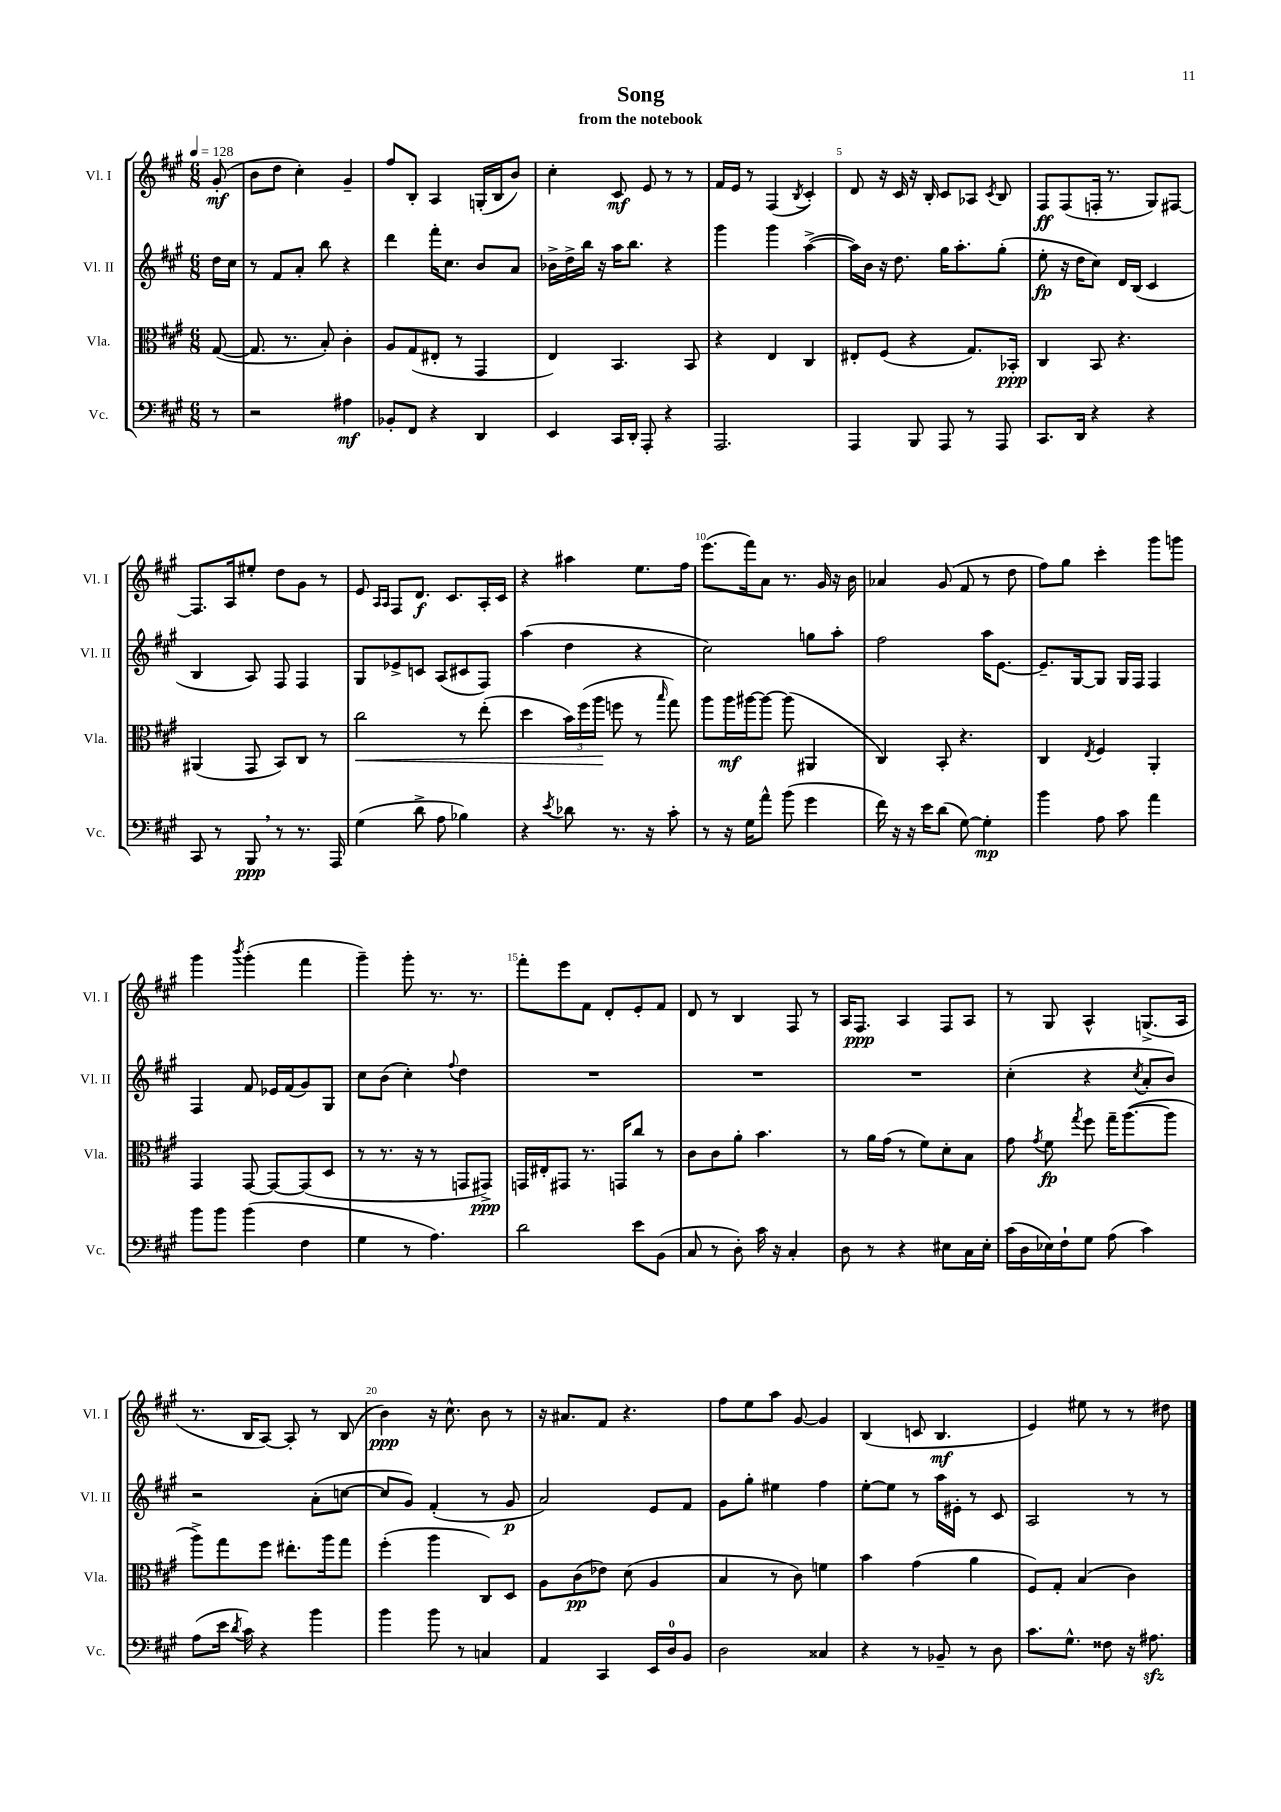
\header { title = "Song" subtitle = "from the notebook" }
<<
\new StaffGroup <<
\new Staff = "s0" \with { instrumentName = "Vl. I" shortInstrumentName = "Vl. I" } {
    \clef treble \key a \major \numericTimeSignature \time 6/8 \partial 8 \tempo 4 = 128
    \autoBeamOff gis'8-.\mf( |
    b'8[ d''8] cis''4-.) gis'4-- |
    fis''8[ b8]-. a4 g16[-.( b16 b'8]) |
    cis''4-. cis'8\mf e'8 r8 r8 |
    fis'16[ e'16] r8 fis4( \acciaccatura { b8 } cis'4-.) |
    d'8 r16 cis'16 r16 b16-. cis'8[ aes8] \acciaccatura { cis'8 } b8 |
    fis8[\ff fis8( f16]-. r8. gis8[) fis8]~ |
    fis8.[ a16 eis''8]-. d''8[ gis'8] r8 |
    e'8 \grace { a16[ a16] } fis8[ d'8.]\f cis'8.[ a16-. cis'16] |
    r4 ais''4 e''8.[ fis''16] |
    e'''8.[( fis'''16) a'8] r8. gis'16 r16 b'16 |
    aes'4 gis'8( fis'8 r8 d''8 |
    fis''8[) gis''8] cis'''4-. gis'''8[ g'''8] |
    gis'''4 \acciaccatura { b'''8 } gis'''4-.( fis'''4 |
    gis'''4--) gis'''8-. r8. r8. |
    fis'''8[-. e'''8 fis'8] d'8[-. e'8-. fis'8] |
    d'8 r8 b4 fis8 r8 |
    a16[ fis8.]\ppp a4 fis8[ a8] |
    r8 gis8 a4-^ g8.[->( a16] |
    r8. b16[ a8]~) a8-. r8 b8( |
    b'4\ppp) r16 cis''8.-^ b'8 r8 |
    r16 ais'8.[ fis'8] r4. |
    fis''8[ e''8 a''8] gis'8~ gis'4 |
    b4( c'8 b4.\mf |
    e'4) eis''8 r8 r8 dis''8 \bar "|." |
}
\new Staff = "s1" \with { instrumentName = "Vl. II" shortInstrumentName = "Vl. II" } {
    \clef treble \key a \major \numericTimeSignature \time 6/8 \partial 8
    \autoBeamOff d''16[ cis''16] |
    r8 fis'8[ a'8]-. b''8 r4 |
    d'''4 fis'''16[-. cis''8.] b'8[ a'8] |
    bes'16[-> d''16-> b''16] r16 a''16[ b''8.] r4 |
    gis'''4 gis'''4 a''4~->( |
    a''16[) b'16] r16 d''8. gis''16[ a''8.-. gis''8]-.( |
    e''8-.\fp r16 d''16[ cis''8]) d'16[ b16]( cis'4 |
    b4 a8) fis8 fis4 |
    gis8[ ees'8-> c'8] a8[( cis'8 fis8]) |
    a''4( d''4 r4 |
    cis''2) g''8[ a''8]-. |
    fis''2 a''16[ e'8.]~ |
    e'8.[-- gis16~ gis8] gis16[ fis16] fis4 |
    fis4 fis'8 ees'16[ fis'16( gis'8) gis8] |
    cis''8[ b'8]( cis''4-.) \appoggiatura { fis''8 } d''4 |
    R2. |
    R2. |
    R2. |
    cis''4-.( r4 \acciaccatura { cis''8 } a'8[-. b'8]) |
    r2 a'8[-.( c''8]~ |
    c''8[ gis'8]) fis'4-.( r8 gis'8\p |
    a'2) e'8[ fis'8] |
    gis'8[ gis''8]-. eis''4 fis''4 |
    e''8[~-. e''8] r8 a''16[ eis'16]-. r8 cis'8 |
    a2 r8 r8 \bar "|." |
}
\new Staff = "s2" \with { instrumentName = "Vla." shortInstrumentName = "Vla." } {
    \clef alto \key a \major \numericTimeSignature \time 6/8 \partial 8
    \autoBeamOff gis8~( |
    gis8. r8. b8-.) cis'4-. |
    a8[ gis8( eis8]-. r8 gis,4 |
    e4) b,4. b,8 |
    r4 e4 cis4 |
    eis8[-. fis8]( r4 gis8.[) bes,16]-.\ppp |
    cis4 b,8 r4. |
    ais,4( gis,8 b,8[) cis8] r8 |
    cis''2\< r8 e''8-.( |
    d''4 \tuplet 3/2 { b'16[) fis''16( a''16]\! } f''8 r8 \grace { b''16 } gis''8) |
    a''8[ a''16\mf ais''16~ ais''8]~ ais''8( ais,4 |
    cis4) b,8-. r4. |
    cis4 \acciaccatura { e8 } fis4 a,4-. |
    gis,4 gis,8~ gis,8[~ gis,8( d8] |
    r8 r8. r16 r8 g,8[ gis,8]->\ppp) |
    g,16[ eis16-. gis,8] r8. g,16[ cis''8] r8 |
    cis'8[ cis'8 a'8]-. b'4. |
    r8 a'16[ gis'16]( r8 fis'8[) d'8-. b8] |
    gis'8 \acciaccatura { gis'8 } fis'8\fp \acciaccatura { gis''8 } fis''8 gis''16[-- a''8.~( a''8] |
    a''8[->) gis''8 fis''8] eis''8.[-. a''16 gis''8] |
    fis''4-.( a''4 cis8[) d8] |
    a8[ cis'8\pp( ees'8]) d'8( a4 |
    b4 r8 cis'8) f'4 |
    b'4 gis'4( a'4 |
    fis8[) gis8]-. b4( cis'4) \bar "|." |
}
\new Staff = "s3" \with { instrumentName = "Vc." shortInstrumentName = "Vc." } {
    \clef bass \key a \major \numericTimeSignature \time 6/8 \partial 8
    \autoBeamOff r8 |
    r2 ais4\mf |
    bes,8[-. fis,8] r4 d,4 |
    e,4 cis,16[ d,16]-. a,,8-. r4 |
    a,,2. |
    a,,4 b,,8 a,,8 r8 a,,8 |
    cis,8.[ d,16] r4 r4 |
    cis,8 r8 b,,8\ppp \breathe r8 r8. a,,16 |
    gis4( d'8-> a8 bes4) |
    r4 \acciaccatura { e'8 } des'8 r8. r16 cis'8-. |
    r8 r16 gis16[ a'8]-^ b'8( gis'4 |
    fis'16) r16 r16 e'16[ d'8]( gis8~) gis4-.\mp |
    b'4 a8 cis'8 a'4 |
    b'8[ b'8] b'4( fis4 |
    gis4 r8 a4.) |
    d'2 e'8[ b,8]( |
    cis8 r8 d8-.) cis'16 r16 cis4-. |
    d8 r8 r4 eis8[ cis16 eis16]-. |
    cis'16[( d16 ees16) fis16-! gis8] a8( cis'4) |
    a8[( e'16] \acciaccatura { d'8 } cis'16) r4 b'4 |
    b'4 b'8 r8 c4 |
    a,4 cis,4 e,16[ d16-0 b,8] |
    d2 cisis4 |
    r4 r8 bes,8-- r8 d8 |
    cis'8.[ gis8.]-^ fisis8 r16 ais8.\sfz \bar "|." |
}
>>
>>
\layout { \context { \Score \override BarNumber.break-visibility = ##(#f #t #t) barNumberVisibility = #(every-nth-bar-number-visible 5) } }
